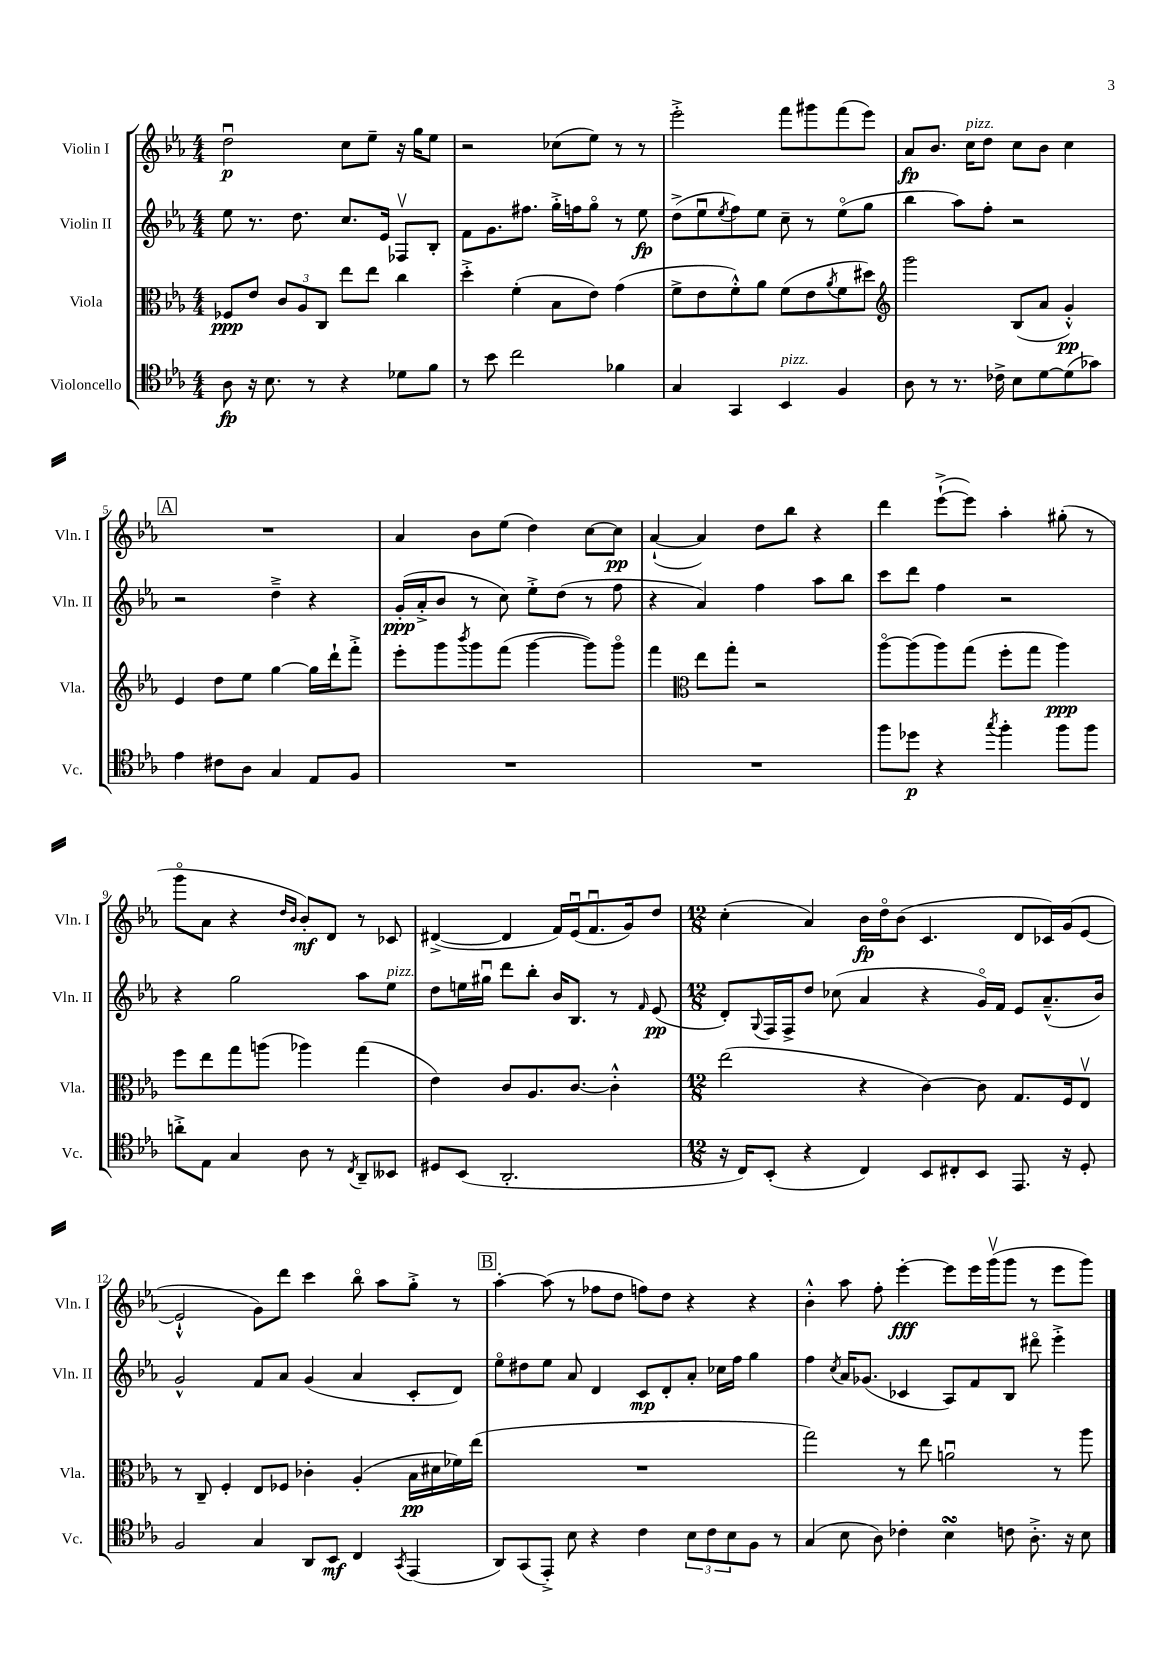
<<
\new StaffGroup <<
\new Staff = "s0" \with { instrumentName = "Violin I" shortInstrumentName = "Vln. I" } {
    \clef treble \key ees \major \numericTimeSignature \time 4/4
    d''2\downbow\p c''8 ees''8-- r16 g''16 ees''8 |
    r2 ces''8( ees''8) r8 r8 |
    ees'''2-.-> f'''8 gis'''8 f'''8( ees'''8) |
    aes'8\fp bes'8. c''16^\markup { \italic "pizz." } d''8 c''8 bes'8 c''4 |
    \mark \markup { \box "A" } R1 |
    aes'4 bes'8 ees''8( d''4) c''8~ c''8\pp |
    aes'4~-!( aes'4) d''8 bes''8 r4 |
    d'''4 ees'''8~-!->( ees'''8) aes''4-. gis''8-.( r8 |
    g'''8\flageolet aes'8 r4 \grace { d''16 bes'16 } bes'8-.\mf) d'8 r8 ces'8 |
    dis'4~->( dis'4 f'16) ees'16\downbow( f'8.\downbow g'16) d''8 |
    \numericTimeSignature \time 12/8 c''4-.( aes'4) bes'16\fp d''16\flageolet bes'8( c'4. d'8 ces'16) g'16( ees'8~ |
    ees'2-!-^ g'8) d'''8 c'''4 bes''8\flageolet aes''8 g''8-.-> r8 |
    \mark \markup { \box "B" } aes''4~-. aes''8( r8 fes''8 d''8 f''8) d''8 r4 r4 |
    bes'4-.-^ aes''8 f''8-. ees'''4~-.\fff ees'''8 ees'''16 g'''16\upbow( g'''8 r8 ees'''8 g'''8) \bar "|." |
}
\new Staff = "s1" \with { instrumentName = "Violin II" shortInstrumentName = "Vln. II" } {
    \clef treble \key ees \major \numericTimeSignature \time 4/4
    ees''8 r8. d''8. c''8. ees'16 fes8\upbow bes8-. |
    f'8 g'8. fis''8. g''16-.-> f''16 g''8\flageolet r8 ees''8\fp |
    d''8->( ees''8\downbow \acciaccatura { ees''8 } f''8) ees''8 c''8-- r8 ees''8\flageolet( g''8 |
    bes''4 aes''8) f''8-. r2 |
    \mark \markup { \box "A" } r2 d''4---> r4 |
    g'16-.\ppp( aes'16-.-> bes'8 r8 c''8) ees''8-.-> d''8( r8 f''8 |
    r4 aes'4) f''4 aes''8 bes''8 |
    c'''8 d'''8 f''4 r2 |
    r4 g''2 aes''8 ees''8^\markup { \italic "pizz." } |
    d''8 e''16 gis''16\downbow d'''8 bes''8-. bes'16 bes8. r8 \grace { f'16 } ees'8\pp( |
    \numericTimeSignature \time 12/8 d'8-.) \appoggiatura { g8 } f16 f16-> d''8 ces''8( aes'4 r4 g'16\flageolet) f'16 ees'8 aes'8.---^( bes'16) |
    g'2-^ f'8 aes'8 g'4( aes'4 c'8-. d'8) |
    \mark \markup { \box "B" } ees''8\flageolet dis''8 ees''8 aes'8 d'4 c'8\mp d'8-. aes'8-. ces''16 f''16 g''4 |
    f''4 \acciaccatura { c''8 } aes'16 ges'8.( ces'4 aes8) f'8 bes8 dis'''8\flageolet ees'''4-.-> \bar "|." |
}
\new Staff = "s2" \with { instrumentName = "Viola" shortInstrumentName = "Vla." } {
    \clef alto \key ees \major \numericTimeSignature \time 4/4
    fes8\ppp ees'8 \tuplet 3/2 { c'8 aes8 c8 } ees''8 ees''8 c''4 |
    d''4-.-> f'4-.( bes8 ees'8) g'4( |
    f'8-> ees'8 f'8-.-^) aes'8 f'8( ees'8 \acciaccatura { aes'8 } f'8 dis''8) |
    \clef treble g'''2 bes8( aes'8 g'4-.-^\pp) |
    \mark \markup { \box "A" } ees'4 d''8 ees''8 g''4~ g''16 d'''16-! f'''8-.-> |
    ees'''8-. g'''8 \acciaccatura { bes'''8 } g'''8 f'''8( g'''4~ g'''8) g'''8\flageolet |
    f'''4 \clef alto ees''8 g''8-. r2 |
    aes''8~\flageolet aes''8( aes''8) g''8( f''8-. g''8 aes''4\ppp) |
    f''8 ees''8 g''8 a''8( aes''4) g''4( |
    ees'4) c'8 aes8. c'8.~ c'4-.-^ |
    \numericTimeSignature \time 12/8 ees''2( r4 c'4~) c'8 g8. f16 ees8\upbow |
    r8 c8-- f4-. ees8 fes8 ces'4-. aes4-.( bes16\pp dis'16 fes'16) ees''16( |
    \mark \markup { \box "B" } R1. |
    g''2) r8 ees''8 a'2\downbow r8 aes''8 \bar "|." |
}
\new Staff = "s3" \with { instrumentName = "Violoncello" shortInstrumentName = "Vc." } {
    \clef tenor \key ees \major \numericTimeSignature \time 4/4
    aes8\fp r16 bes8. r8 r4 des'8 f'8 |
    r8 bes'8 c''2 fes'4 |
    g4 g,4 bes,4^\markup { \italic "pizz." } f4 |
    aes8 r8 r8. ces'16-> bes8 d'8~ d'8( ges'8) |
    \mark \markup { \box "A" } ees'4 cis'8 aes8 g4 ees8 f8 |
    R1 |
    R1 |
    f''8 des''8\p r4 \acciaccatura { g''8 } f''4-. f''8 f''8 |
    a'8-.-> ees8 g4 aes8 r8 \acciaccatura { c8 } aes,8-- beses,8 |
    dis8 bes,8( aes,2.-. |
    \numericTimeSignature \time 12/8 r16 c16) bes,8-.( r4 c4) bes,8 cis8-. bes,8 ees,8. r16 d8-. |
    f2 g4 aes,8 bes,8\mf c4 \acciaccatura { g,8 } ees,4( |
    \mark \markup { \box "B" } aes,8) g,8( ees,8-.->) bes8 r4 c'4 \tuplet 3/2 { bes8 c'8 bes8 } f8 r8 |
    g4( bes8 aes8) ces'4-. bes4\turn c'8 aes8.-.-> r16 bes8 \bar "|." |
}
>>
>>
